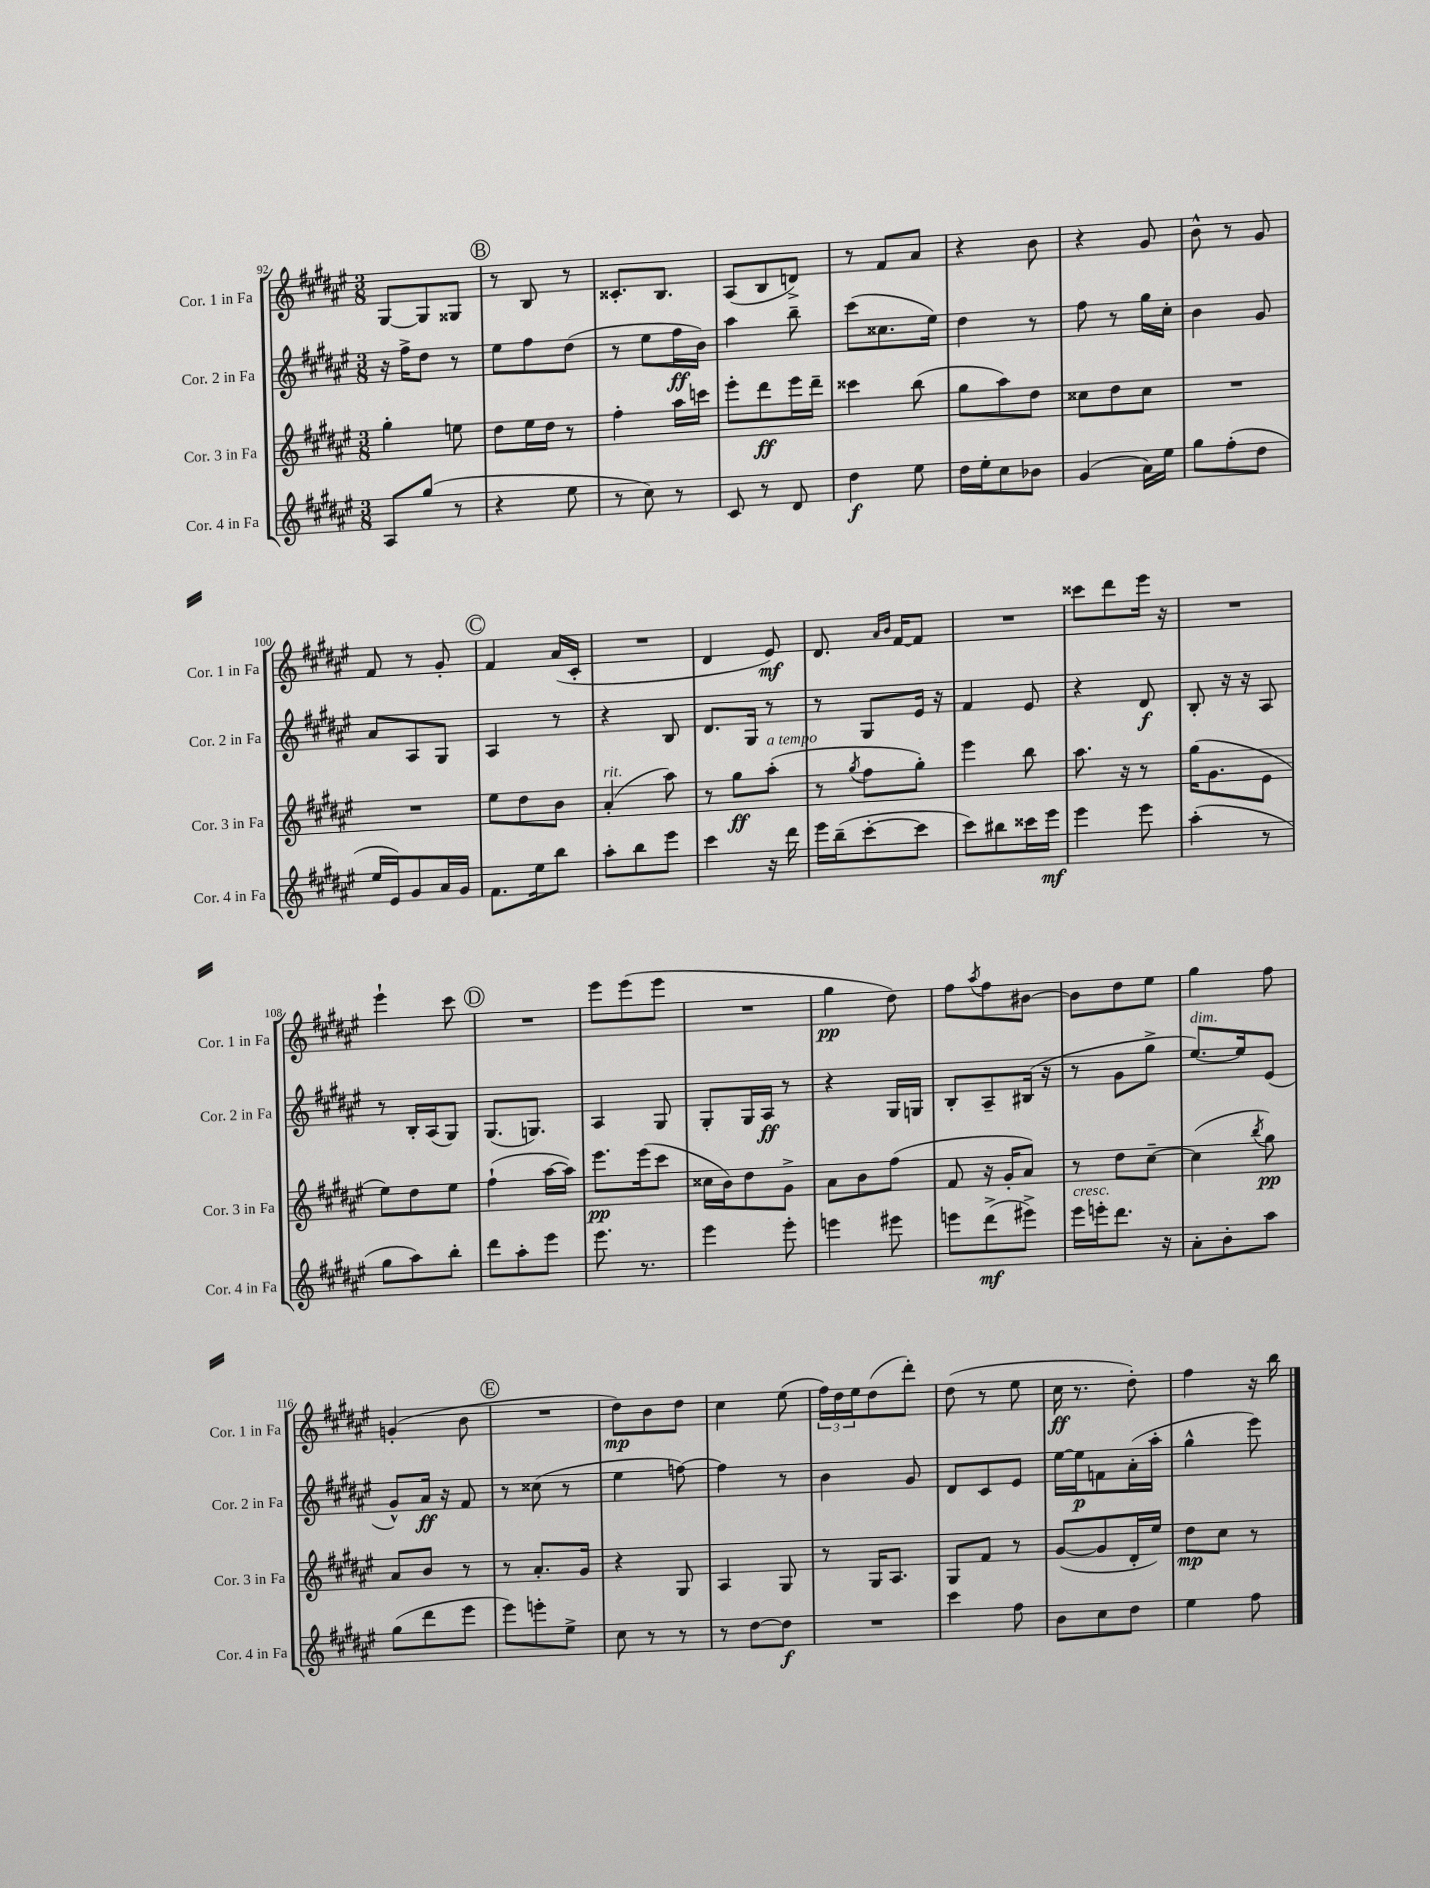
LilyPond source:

<<
\new StaffGroup <<
\new Staff = "s0" \with { instrumentName = "Cor. 1 in Fa" shortInstrumentName = "Cor. 1 in Fa" } {
    \clef treble \key fis \major \numericTimeSignature \time 3/8
    gis8~ gis8 gisis8 |
    \mark \markup { \circle "B" } r8 b8 r8 |
    cisis'8.-. b8. |
    ais8( b8 d'8->) |
    r8 fis'8 ais'8 |
    r4 b'8 |
    r4 gis'8 |
    b'8-^ r8 gis'8 |
    fis'8 r8 gis'8-. |
    \mark \markup { \circle "C" } fis'4 ais'16( cis'16-. |
    R4. |
    dis'4 eis'8\mf) |
    dis'8. \grace { ais'16 b'16 } fis'16~ fis'8 |
    R4. |
    cisis'''8 dis'''8 eis'''16 r16 |
    R4. |
    eis'''4-! cis'''8 |
    \mark \markup { \circle "D" } R4. |
    eis'''8 eis'''8( eis'''8 |
    R4. |
    gis''4\pp dis''8) |
    fis''8 \acciaccatura { ais''8 } fis''8 bis'8~ |
    bis'8 dis''8 eis''8 |
    gis''4 fis''8 |
    g'4-.( b'8 |
    \mark \markup { \circle "E" } R4. |
    dis''8\mp) b'8 dis''8 |
    cis''4 eis''8( |
    \tuplet 3/2 { fis''16) dis''16 eis''16 } dis''8( dis'''8-.) |
    dis''8( r8 eis''8 |
    cis''16\ff r8. dis''8-.) |
    fis''4 r16 b''16 \bar "|." |
}
\new Staff = "s1" \with { instrumentName = "Cor. 2 in Fa" shortInstrumentName = "Cor. 2 in Fa" } {
    \clef treble \key fis \major \numericTimeSignature \time 3/8
    r16 fis''16-> dis''8 r8 |
    \mark \markup { \circle "B" } eis''8 fis''8 dis''8( |
    r8 eis''8 fis''16\ff b'16) |
    ais''4 b''8-- |
    cis'''8( cisis''8. eis''16) |
    dis''4 r8 |
    fis''8 r8 gis''16 cis''16-. |
    b'4 gis'8 |
    ais'8 ais8 gis8 |
    \mark \markup { \circle "C" } ais4 r8 |
    r4 b8 |
    dis'8. gis16 r8 |
    r8 gis8 eis'16 r16 |
    fis'4 eis'8 |
    r4 dis'8\f |
    b8-. r16 r16 ais8 |
    r8 b16-. ais16( gis8) |
    \mark \markup { \circle "D" } gis8.( g8.) |
    ais4 gis8 |
    gis8-. gis16 ais16\ff r8 |
    r4 gis16 g16 |
    b8-. ais8-- bis16( r16 |
    r8 gis'8 gis''8-> |
    eis''8.~^\markup { \italic "dim." }) eis''16 eis'8( |
    gis'8-^) ais'16\ff r16 fis'8 |
    \mark \markup { \circle "E" } r8 cisis''8( r8 |
    eis''4 f''8~) |
    f''4 r8 |
    b'4 gis'8 |
    dis'8 cis'8 eis'8 |
    eis''16~ eis''16\p f'8 ais'16-.( ais''16-. |
    gis''4-^ eis'''8) \bar "|." |
}
\new Staff = "s2" \with { instrumentName = "Cor. 3 in Fa" shortInstrumentName = "Cor. 3 in Fa" } {
    \clef treble \key fis \major \numericTimeSignature \time 3/8
    gis''4-. e''8 |
    \mark \markup { \circle "B" } dis''8 eis''16 dis''16 r8 |
    fis''4-. ais''16 c'''16 |
    eis'''8-. dis'''8\ff eis'''16 dis'''16-- |
    cisis'''4 b''8( |
    gis''8 ais''8) dis''8 |
    cisis''8 dis''8 cisis''8 |
    R4. |
    R4. |
    \mark \markup { \circle "C" } eis''8 dis''8 b'8 |
    ais'4-.^\markup { \italic "rit." }( ais''8) |
    r8 gis''8\ff ais''8-.^\markup { \italic "a tempo" }( |
    r8 \acciaccatura { gis''8 } fis''8 gis''8-.) |
    eis'''4 b''8 |
    ais''8. r16 r8 |
    gis''16( gis'8. eis'8 |
    eis''8) dis''8 eis''8 |
    \mark \markup { \circle "D" } fis''4-!( ais''16~ ais''16) |
    eis'''8.\pp eis'''16( cis'''8 |
    cisis''16 b'16) dis''8 gis'8-> |
    ais'8 b'8 fis''8( |
    fis'8 r16 gis'16-. ais'8) |
    r8 dis''8 cis''8~-- |
    cis''4( \acciaccatura { b''8 } gis''8\pp) |
    ais'8 b'8 r8 |
    \mark \markup { \circle "E" } r8 ais'8.-. gis'16 |
    r4 gis8 |
    ais4 gis8 |
    r8 gis16 ais8. |
    gis8 fis'8 r8 |
    gis'8~( gis'8 dis'16-. eis''16) |
    dis''8\mp cis''8 r8 \bar "|." |
}
\new Staff = "s3" \with { instrumentName = "Cor. 4 in Fa" shortInstrumentName = "Cor. 4 in Fa" } {
    \clef treble \key fis \major \numericTimeSignature \time 3/8
    ais8 gis''8( r8 |
    \mark \markup { \circle "B" } r4 eis''8 |
    r8 cis''8) r8 |
    cis'8 r8 dis'8 |
    dis''4\f eis''8 |
    dis''16 eis''16-. cis''8 bes'8 |
    gis'4( ais'16) eis''16 |
    gis''8 fis''8-.( dis''8 |
    eis''16 eis'16) gis'8 ais'16 gis'16 |
    \mark \markup { \circle "C" } fis'8. eis''16 b''8 |
    ais''8-. b''8 eis'''8 |
    cis'''4 r16 dis'''16 |
    eis'''16 b''16--( cis'''8~-. cis'''8 |
    cis'''8) bis''8 cisis'''16 eis'''16\mf |
    eis'''4 eis'''8 |
    ais''4-.( r8 |
    gis''8 ais''8) b''8-. |
    \mark \markup { \circle "D" } dis'''8 ais''8-. eis'''8 |
    eis'''8. r8. |
    eis'''4 eis'''8-. |
    e'''4 eis'''8 |
    e'''8 dis'''8->\mf( eis'''8->) |
    eis'''16^\markup { \italic "cresc." } e'''16-. dis'''8. r16 |
    ais'8-. b'8-. ais''8 |
    gis''8( dis'''8 eis'''8 |
    \mark \markup { \circle "E" } eis'''8) e'''8-. eis''8-> |
    cis''8 r8 r8 |
    r8 dis''8~ dis''8\f |
    R4. |
    cis'''4 fis''8 |
    b'8 cis''8 dis''8 |
    eis''4 fis''8 \bar "|." |
}
>>
>>
\layout { \context { \Score currentBarNumber = #92 } }
